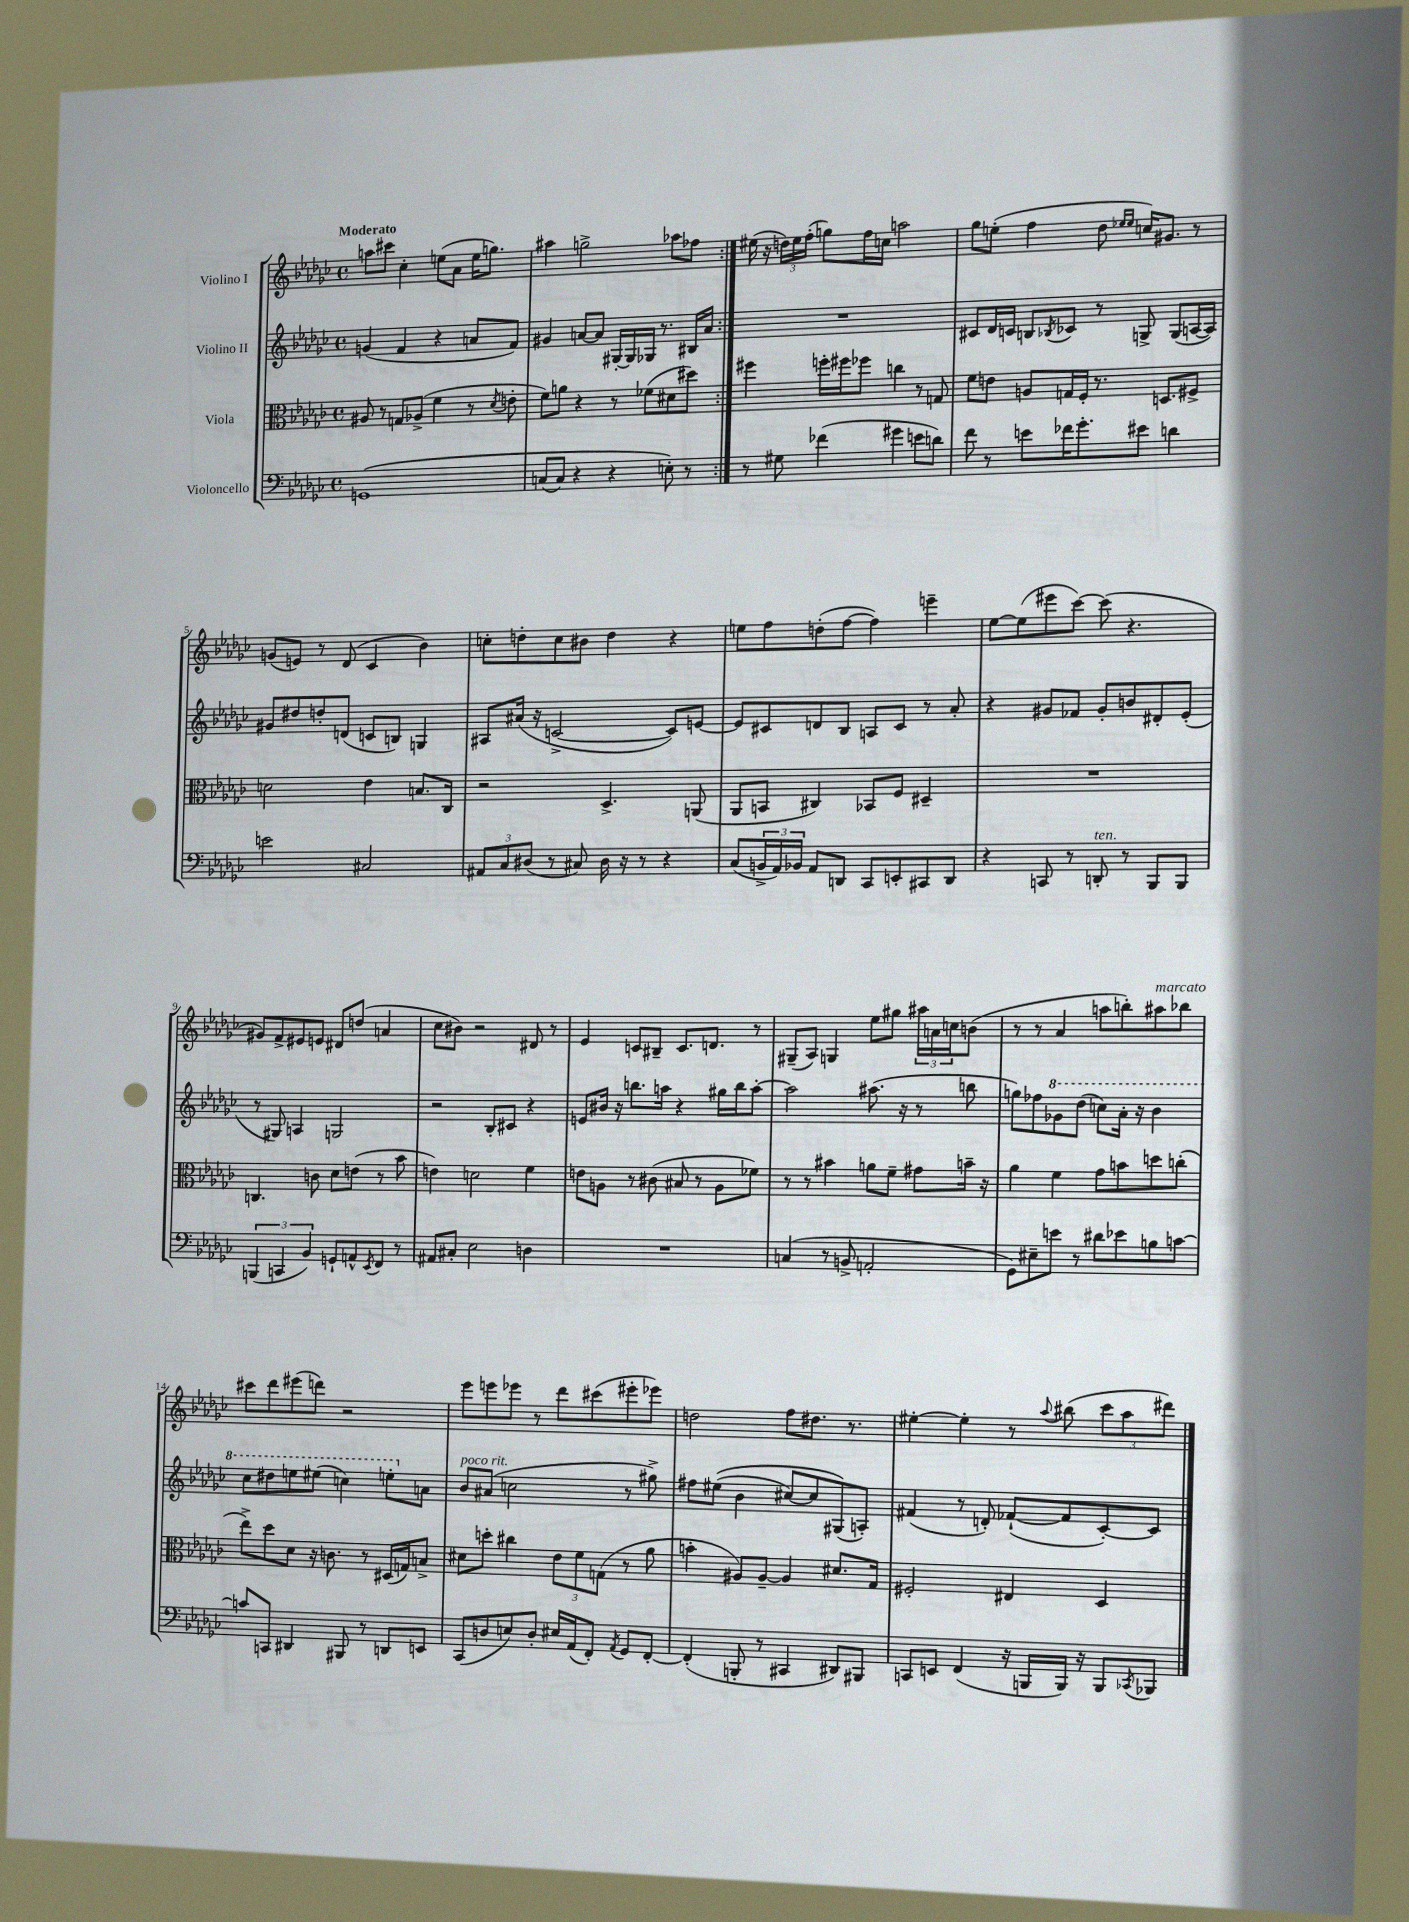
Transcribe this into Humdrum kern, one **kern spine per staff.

**kern	**kern	**kern	**kern
*part4	*part3	*part2	*part1
*staff4	*staff3	*staff2	*staff1
*I"Violoncello	*I"Viola	*I"Violino II	*I"Violino I
*clefF4	*clefC3	*clefG2	*clefG2
*k[b-e-a-d-g-c-]	*k[b-e-a-d-g-c-]	*k[b-e-a-d-g-c-]	*k[b-e-a-d-g-c-]
*M4/4	*M4/4	*M4/4	*M4/4
*met(c)	*met(c)	*met(c)	*met(c)
=1	=1	=1	=1
!	!	!	!LO:TX:a:B:t=Moderato
(1GGn	8A#X/	(4gn/	8aan\L
.	8r	.	8ccc#X\J
.	8Gn/L	4f/	4cc-'\
.	(8A-X^/J	.	.
.	4f\	4r	(8een\L
.	.	.	8a-\J
.	8r	8an/L	16ee\KL
.	.	.	8.ggn\J)
.	8qd-/	.	.
.	8en'\	8f/J)	.
=2	=2	=2	=2
(8Cn/L	8f\L)	4g#X/	4aa#X\
8C/J)	8an\J	.	.
4r	4r	[8an/L	2ggn^\
.	.	8a/J]	.
4r	8r	[16G#X'/LL	.
.	.	16G#/]	.
.	(8f-X\L	16G-X/JJ	.
.	.	8.r	.
8En'\)	8d#X\	.	8aa-X\L
8r	8dd#X\J)	16B#X/LL	8ff-X\J
.	.	16a/JJ	.
=3:|!	=3:|!	=3:|!	=3:|!
8r	4ff#X\	1r	(16ee#X\
.	.	.	16r
8G#X\	.	.	24ddn\LL)
.	.	.	24ee#\
.	.	.	(24ff'\JJ
(4f-X\	16ffn'\LL	.	8ggn\L)
.	16ff#X\J	.	.
.	8ff-X\J	.	16ff\L
.	.	.	16ccn\JJ
4g#X\	4ccn\	.	2aan\
8en\L	8r	.	.
8dn\J)	8Gn/	.	.
=4	=4	=4	=4
8f\	8f\L	8c#X/L	8gg-\L
8r	8en\J	16d-/L	(8een'\J
.	.	16cn/JJ	.
8en\L	8An/L	8Bn/L	4ff\
.	.	8qB-X/	.
16f-X\K	16Gn/L	8c-X/J	.
8.g-'\	16F'/JJ	.	.
.	8.r	8r	8dd-\
.	.	.	16qqee-X/LL
.	.	.	16qqee-/JJ
8e#X\J	.	8Gn^/	16ccn/KL)
.	8.Dn/L	.	8.g#X/J
4dn\	.	(8G/L	.
.	8F#X^/J	[16An/L	8r
.	.	16A/JJ])	.
!!LO:LB:g=z
=5	=5	=5	=5
2en\	2dn\	8g#X/L	(8gn/L
.	.	8dd#X/	8en/J)
.	.	8ddn'/	8r
.	.	(8dn/J	(8d-/
2C#X/	4e-\	8cn/L	4c-/
.	.	8Bn/J)	.
.	8.Bn/L	4Gn/	4b-\)
.	16C-/Jk	.	.
=6	=6	=6	=6
12AA#X/L	2r	8A#X/L	8ccn'\L
12C-/	.	.	.
.	.	(16a#X/Jk	8ddn'\
(12D#X/J	.	.	.
.	.	16r	.
8r	.	[2cn^/	8cc\
8C#X/)	.	.	8b#X\J
16D#\	4.D-^/	.	4dd\
16r	.	.	.
8r	.	.	.
4r	.	8c/L])	4r
.	(8AAn/	[8en/J	.
=7	=7	=7	=7
(8C-/L	8AA-/L	8e/L]	8een\L
24BBn^/L	8BBn/J	8c#X/	8ff\
24AA-/)	.	.	.
24BB-X/JJ	.	.	.
8AA-/L	4C#X/)	8dn/	(8ddn'\
8DDn/J	.	8B-/J	[8ff\J
8CC-/L	8BB-X/L	8An/L	4ff\])
8EEn'/	8F/J	8c#/J	.
8CC#X/	4D#X~/	8r	4eeen~\
8DD/J	.	8a-'/	.
=8	=8	=8	=8
4r	1r	4r	[8ee-\L
.	.	.	(8ee-\]
8CCn/	.	8g#X/L	8eee#X\
8r	.	8f-X/J	[8ccc-\J)
!LO:TX:a:i:t=ten.	!	!	!
8DDn'/	.	8g#'/L	(8ccc-\]
8r	.	8bn/	4.r
8BBB-/L	.	8d#X'/	.
8BBB-/J	.	(8e-'/J	.
!!LO:LB:g=z
=9	=9	=9	=9
(6BBBn/	4.Cn/	8r	8g#X/L)
.	.	8G#X/)	8f^/
6CCn/	.	.	.
.	.	4An/	8e#X/
6BB-/)	.	.	.
.	8cn\	.	8en/J
8GGn`/L	8d-\L	2Gn/	8d#X/L
8AAn^^/	(8en\J	.	(8ddn/J
8qEE-/	.	.	.
8FF/J	8r	.	4an/
8r	8b-\	.	.
=10	=10	=10	=10
8AA#X/L	4en\)	2r	8cc-\L
8C#X'/J	.	.	8b#X\J)
2E-\	2dn\	.	2r
.	.	8B-'/L	.
.	.	8c#X/J	.
4Dn\	4f\	4r	8d#X/
.	.	.	8r
=11	=11	=11	=11
1r	8en\L	8en/L	4e-/
.	8An\J	16b#X/Jk	.
.	.	16r	.
.	8r	8.bbn\L	8cn/L
.	(8c#X\	.	8B#X~/J
.	.	16aan\Jk	.
.	8B#X/	4r	8.c/L
.	8r	.	.
.	.	.	8.dn/J
.	8A\L	16gg#X\LL	.
.	.	16bb\J	.
.	8f-X\J)	[8aa'\J	8r
=12	=12	=12	=12
(4Cn/	8r	2aa\]	(8G#X~/L
.	8r	.	8A-/J)
8r	4b#X\	.	4Gn/
8BBn^/	.	.	.
2AAn'/	8an\L	(8.aa#X\	8ee-\L
.	8f~\J	.	8gg#X\J
.	.	16r	.
.	8g#X\L	8r	24aa#X\LL
.	.	.	24an\
.	.	.	24ccn\J
.	16bn~\Jk	8bbn\	(8bn\J
.	16r	.	.
=13	=13	=13	=13
8GG-\L)	4a-\	8ggn\L)	8r
8E#X~\	.	8ff-X\	8r
*	*	*8va	*
8en\J	4f\	8gg-X\	4a-/
8r	.	(8ddd-\J	.
8d#X\L	8g-\L	8cccn\L)	8aan\L
8e-X\	8bn\	16aa-'\Jk	8bbn'\)
.	.	16r	.
!	!	!	!LO:TX:a:i:t=marcato
8Bn\	8ddn\	4bb-\	8aa#X\
[8cn\J	(8ccn'\J	.	8bb-X\J
!!LO:LB:g=z
=14	=14	=14	=14
8cn/L]	8ee-^\L)	8ccc-\L	8ccc#X\L
8CCn/J	8dd-\	8ddd#X\	8ddd-\
4DD#X/	8d-\J	8eeen\	(8eee#X\
.	16r	(8eee#X\J	8dddn\J)
.	8.cn\	.	.
8BBB#X/	.	4cccn\)	2r
8r	8r	.	.
8DDn/L	(16D#X/LL	8eeen'\L	.
.	16Gn/J)	.	.
*	*	*X8va	*
8EEn/J	8Bn^/J	8an\J	.
=15	=15	=15	=15
!	!	!LO:TX:a:i:t=poco rit.	!
(8CC-/L	8d#X\L	8b-/L	8eee-\L
8Dn/	8ddn'\J	(8a#X/J	8eeen\
8En/)	4cc#X\	2ccn\	8eee-X\J
8D'/J	.	.	8r
16E#X/LL	12e-\L	.	8ddd-\L
(16AA-/J	.	.	.
.	12f\	.	.
8FF'/J)	.	.	(8ccc#X\
.	(12Gn\J	.	.
8qAA-/	.	.	.
8GG-/L	8r	8r	8eee#X'\
[8FF'/J	8a-\	8gg#X^\)	8eee-X\J)
=16	=16	=16	=16
(4FF'/]	4bn'\	8ff#X\L	2ddn\
.	.	((8ee#X\J	.
8BBBn'/	8A#X/L)	4b-\	.
8r	[8A#~/J	.	.
4CC#X/	4A#/]	[8cc#X/L)	8ff\L
.	.	8cc#/]	8.dd#X\J
8DD#X/L)	8.d#X/L	(8G#X/)	.
.	.	.	8.r
8BBB#X/J	.	8An'/J)	.
.	16G-/Jk	.	.
=17	=17	=17	=17
8CCn/L	2F#X'/	(4f#X/	[4ee#X'\
8EEn/J	.	.	.
(4FF/	.	8r	4ee#'\]
.	.	8dn'/)	.
16r	4E#X/	([8f-X`/L	8r
16BBBn/LL	.	.	.
.	.	.	8qqaa-/
16BBB/JJ)	.	8f-/]	(8bb#X\
16r	.	.	.
8BBB/L	4D-/	[8c-'/)	12ccc-\L
.	.	.	12aa-\
8qCC-X/	.	.	.
8BBB-X/J	.	8c-/J]	.
.	.	.	12ddd#X\J)
==	==	==	==
*-	*-	*-	*-
